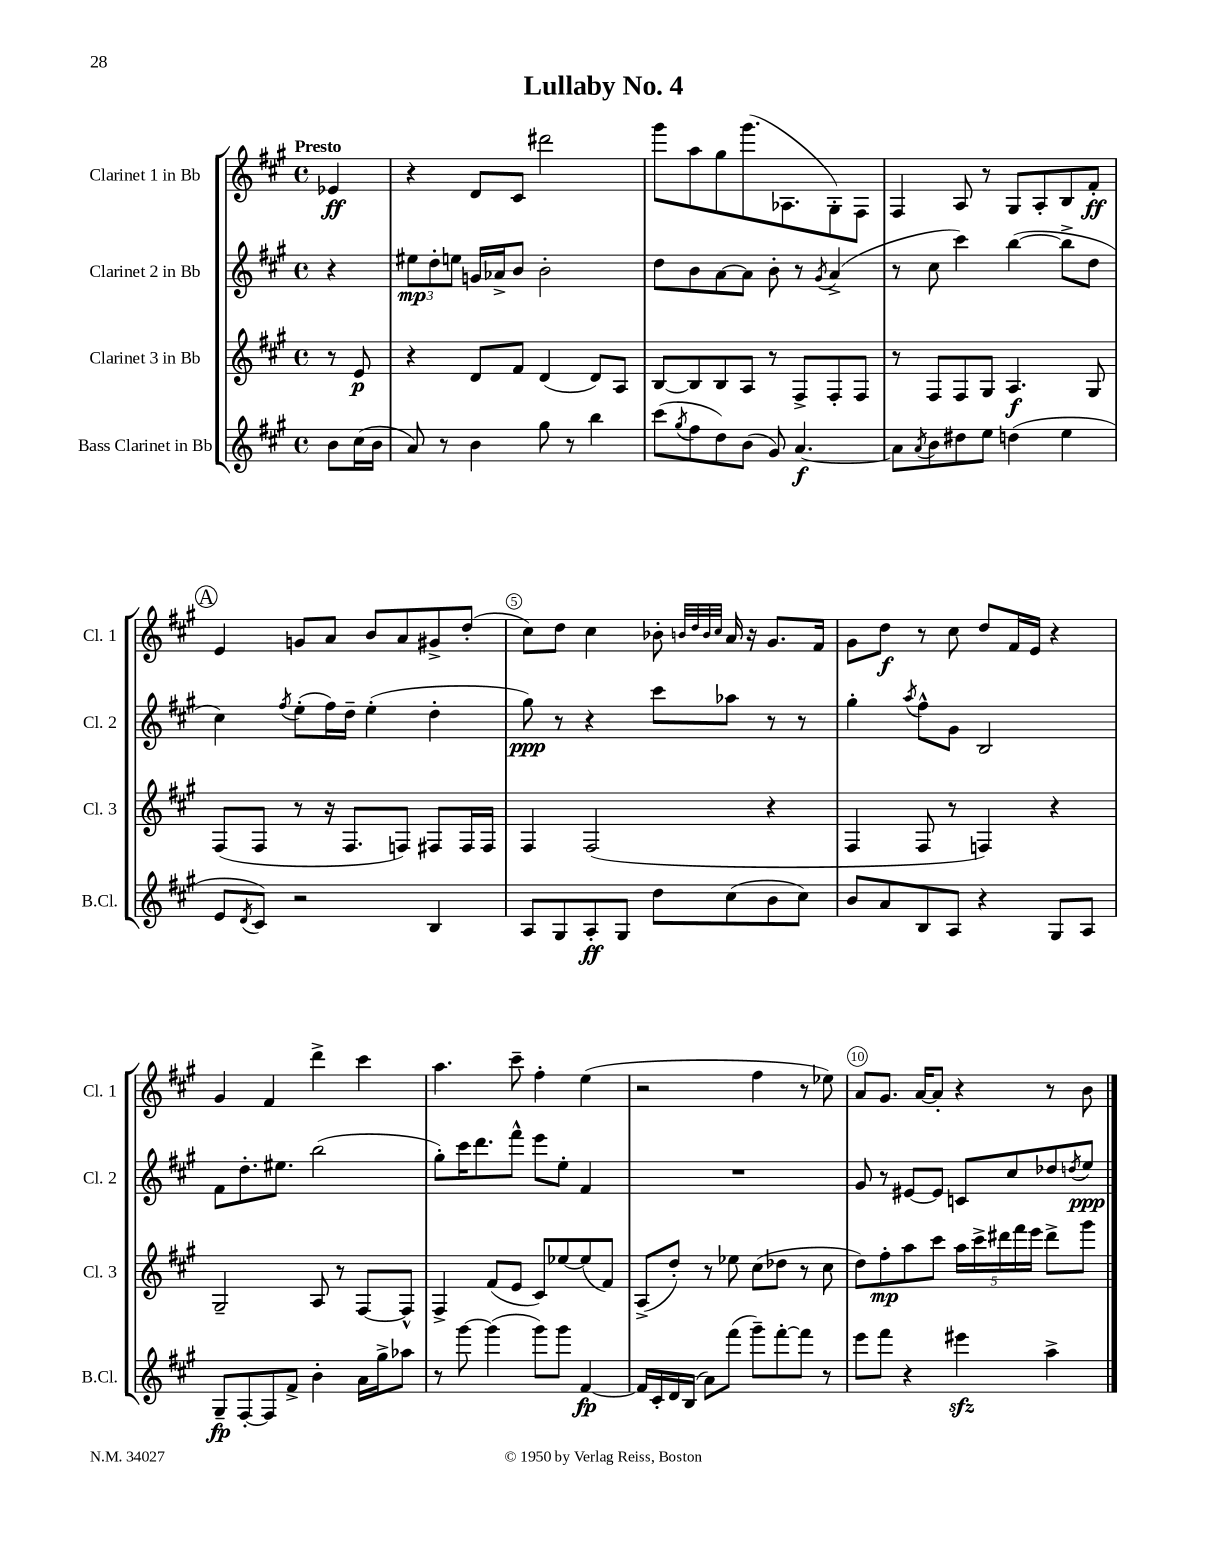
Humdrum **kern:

**kern	**dynam	**kern	**dynam	**kern	**dynam	**kern	**dynam
*part4	*part4	*part3	*part3	*part2	*part2	*part1	*part1
*staff4	*staff4	*staff3	*staff3	*staff2	*staff2	*staff1	*staff1
*I"Bass Clarinet in Bb	*	*I"Clarinet 3 in Bb	*	*I"Clarinet 2 in Bb	*	*I"Clarinet 1 in Bb	*
*I'B.Cl.	*	*I'Cl. 3	*	*I'Cl. 2	*	*I'Cl. 1	*
*clefG2	*	*clefG2	*	*clefG2	*	*clefG2	*
*k[f#c#g#]	*	*k[f#c#g#]	*	*k[f#c#g#]	*	*k[f#c#g#]	*
*M4/4	*	*M4/4	*	*M4/4	*	*M4/4	*
*met(c)	*	*met(c)	*	*met(c)	*	*met(c)	*
=	=	=	=	=	=	=	=
!	!	!	!	!	!	!LO:TX:a:B:t=Presto	!
8b\L	.	8r	.	4r	.	4e-X/	ff
(16cc#\L	.	8e/	p	.	.	.	.
16b\JJ	.	.	.	.	.	.	.
=1	=1	=1	=1	=1	=1	=1	=1
8a/)	.	4r	.	12ee#X\L	mp	4r	.
.	.	.	.	12dd'\	.	.	.
8r	.	.	.	.	.	.	.
.	.	.	.	12een\J	.	.	.
4b\	.	8d/L	.	16gn/LL	.	8d/L	.
.	.	.	.	16a-X^/J	.	.	.
.	.	8f#/J	.	8b/J	.	8c#/J	.
8gg#\	.	(4d/	.	2b'\	.	2ddd#X\	.
8r	.	.	.	.	.	.	.
4bb\	.	8d/L)	.	.	.	.	.
.	.	8A/J	.	.	.	.	.
=2	=2	=2	=2	=2	=2	=2	=2
(8ccc#\L	.	[8B/L	.	8dd\L	.	8ggg#\L	.
8qgg#/	.	.	.	.	.	.	.
8ff#\	.	8B/]	.	8b\	.	8aa\	.
8dd\)	.	8B/	.	[8a\	.	8gg#\	.
(8b\J	.	8A/J	.	8a\J]	.	(8.ggg#\	.
8g#/)	.	8r	.	8b'\	.	.	.
.	.	.	.	.	.	8.A-X\	.
[4.a/	f	8F#^/L	.	8r	.	.	.
.	.	.	.	8qg#/	.	.	.
.	.	8F#'/	.	(4a^/	.	8G#'\)	.
.	.	8F#/J	.	.	.	8F#\J	.
=3	=3	=3	=3	=3	=3	=3	=3
8a\L]	.	8r	.	8r	.	4F#/	.
8qa/	.	.	.	.	.	.	.
8b\	.	8F#/L	.	8cc#\	.	.	.
8dd#X\	.	8F#/	.	4ccc#\)	.	8A/	.
8ee\J	.	8G#/J	.	.	.	8r	.
(4ddn\	.	4.A/	f	([4bb\	.	8G#/L	.
.	.	.	.	.	.	8A'/	.
4ee\	.	.	.	8bb^\L]	.	8B/	.
.	.	8G#/	.	8dd\J	.	8f#'/J	ff
!!LO:LB:g=z
!!LO:REH:place=s1:t=A
=4	=4	=4	=4	=4	=4	=4	=4
8e/L	.	(8F#/L	.	4cc#\)	.	4e/	.
8qd/	.	.	.	.	.	.	.
8c#/J)	.	8F#/J	.	.	.	.	.
.	.	.	.	8qff#/	.	.	.
2r	.	8r	.	(8ee'\L	.	8gn/L	.
.	.	16r	.	16ff#\L)	.	8a/J	.
.	.	8.F#/L	.	16dd~\JJ	.	.	.
.	.	.	.	(4ee'\	.	8b/L	.
.	.	8Fn/J)	.	.	.	8a/	.
4B/	.	8F#X/L	.	4dd'\	.	8g#X^/	.
.	.	16F#/L	.	.	.	(8dd'/J	.
.	.	16F#/JJ	.	.	.	.	.
=5	=5	=5	=5	=5	=5	=5	=5
8A/L	.	4F#/	.	8gg#\)	ppp	8cc#\L)	.
8G#/	.	.	.	8r	.	8dd\J	.
8A'/	ff	(2F#/	.	4r	.	4cc#\	.
8G#/J	.	.	.	.	.	.	.
8dd\L	.	.	.	8ccc#\L	.	8b-X'\	.
.	.	.	.	.	.	32qqbn/LLL	.
.	.	.	.	.	.	32qqdd/	.
.	.	.	.	.	.	32qqb/	.
.	.	.	.	.	.	32qqcc#/JJJ	.
(8cc#\	.	.	.	8aa-X\J	.	16a/	.
.	.	.	.	.	.	16r	.
8b\	.	4r	.	8r	.	8.g#/L	.
8cc#\J)	.	.	.	8r	.	.	.
.	.	.	.	.	.	16f#/Jk	.
=6	=6	=6	=6	=6	=6	=6	=6
8b/L	.	4F#/	.	4gg#'\	.	8g#\L	.
8a/	.	.	.	.	.	8dd\J	f
.	.	.	.	8qaa/	.	.	.
8B/	.	8F#/	.	8ff#^^\L	.	8r	.
8A/J	.	8r	.	8g#\J	.	8cc#\	.
4r	.	4Fn/)	.	2B/	.	8dd/L	.
.	.	.	.	.	.	16f#/L	.
.	.	.	.	.	.	16e/JJ	.
8G#/L	.	4r	.	.	.	4r	.
8A/J	.	.	.	.	.	.	.
!!LO:LB:g=z
=7	=7	=7	=7	=7	=7	=7	=7
8G#~/L	fp	2G#~/	.	8f#\L	.	4g#/	.
[8F#'/	.	.	.	8.dd'\	.	.	.
8F#/]	.	.	.	.	.	4f#/	.
.	.	.	.	8.ee#X\J	.	.	.
8f#^/J	.	.	.	.	.	.	.
4b'\	.	8A/	.	(2bb\	.	4ddd^\	.
.	.	8r	.	.	.	.	.
16a\LL	.	[8F#/L	.	.	.	4ccc#\	.
16gg#^\J	.	.	.	.	.	.	.
8aa-X\J	.	8F#^^/J]	.	.	.	.	.
=8	=8	=8	=8	=8	=8	=8	=8
8r	.	4F#^/	.	8gg#'\L)	.	4.aa\	.
[8ggg#\	.	.	.	16ccc#\K	.	.	.
.	.	.	.	8.ddd\	.	.	.
(4ggg#\]	.	(8f#/L	.	.	.	.	.
.	.	8e/J	.	8fff#^^\J	.	8ccc#~\	.
8ggg#\L)	.	8c#/L)	.	8eee\L	.	4ff#'\	.
8ggg#\J	.	[8ee-X/	.	8ee'\J	.	.	.
[4f#/	fp	(8ee-/]	.	4f#/	.	(4ee\	.
.	.	8f#/J)	.	.	.	.	.
=9	=9	=9	=9	=9	=9	=9	=9
16f#/LL]	.	(8A^/L	.	1r	.	2r	.
16c#'/	.	.	.	.	.	.	.
16d/	.	8dd'/J)	.	.	.	.	.
(16B/JJ	.	.	.	.	.	.	.
8a\L)	.	8r	.	.	.	.	.
(8fff#\J	.	8ee-X\	.	.	.	.	.
8ggg#~\L)	.	(8cc#\L	.	.	.	4ff#\	.
[8fff#'\	.	8dd-X\J	.	.	.	.	.
8fff#\J]	.	8r	.	.	.	8r	.
8r	.	8cc#\	.	.	.	8ee-X\)	.
=10	=10	=10	=10	=10	=10	=10	=10
8eee\L	.	8dd\L)	.	8g#/	.	8a/L	.
8fff#\J	.	8ff#'\	mp	8r	.	8.g#/J	.
4r	.	8aa\	.	[8e#X/L	.	.	.
.	.	.	.	.	.	[16a/KL	.
.	.	8ccc#\J	.	8e#/J]	.	8a'/J]	.
4eee#Xzz\	.	20aa\LL	.	8cn/L	.	4r	.
.	.	20ccc#^\	.	.	.	.	.
.	.	20ddd#X\	.	.	.	.	.
.	.	.	.	8cc#/	.	.	.
.	.	20fff#\	.	.	.	.	.
.	.	20eee\JJ	.	.	.	.	.
4aa^\	.	8ddd#^\L	.	8dd-X/	.	8r	.
.	.	.	.	8qddn/	.	.	.
.	.	8ggg#\J	.	8ee/J	ppp	8b\	.
==	==	==	==	==	==	==	==
*-	*-	*-	*-	*-	*-	*-	*-
